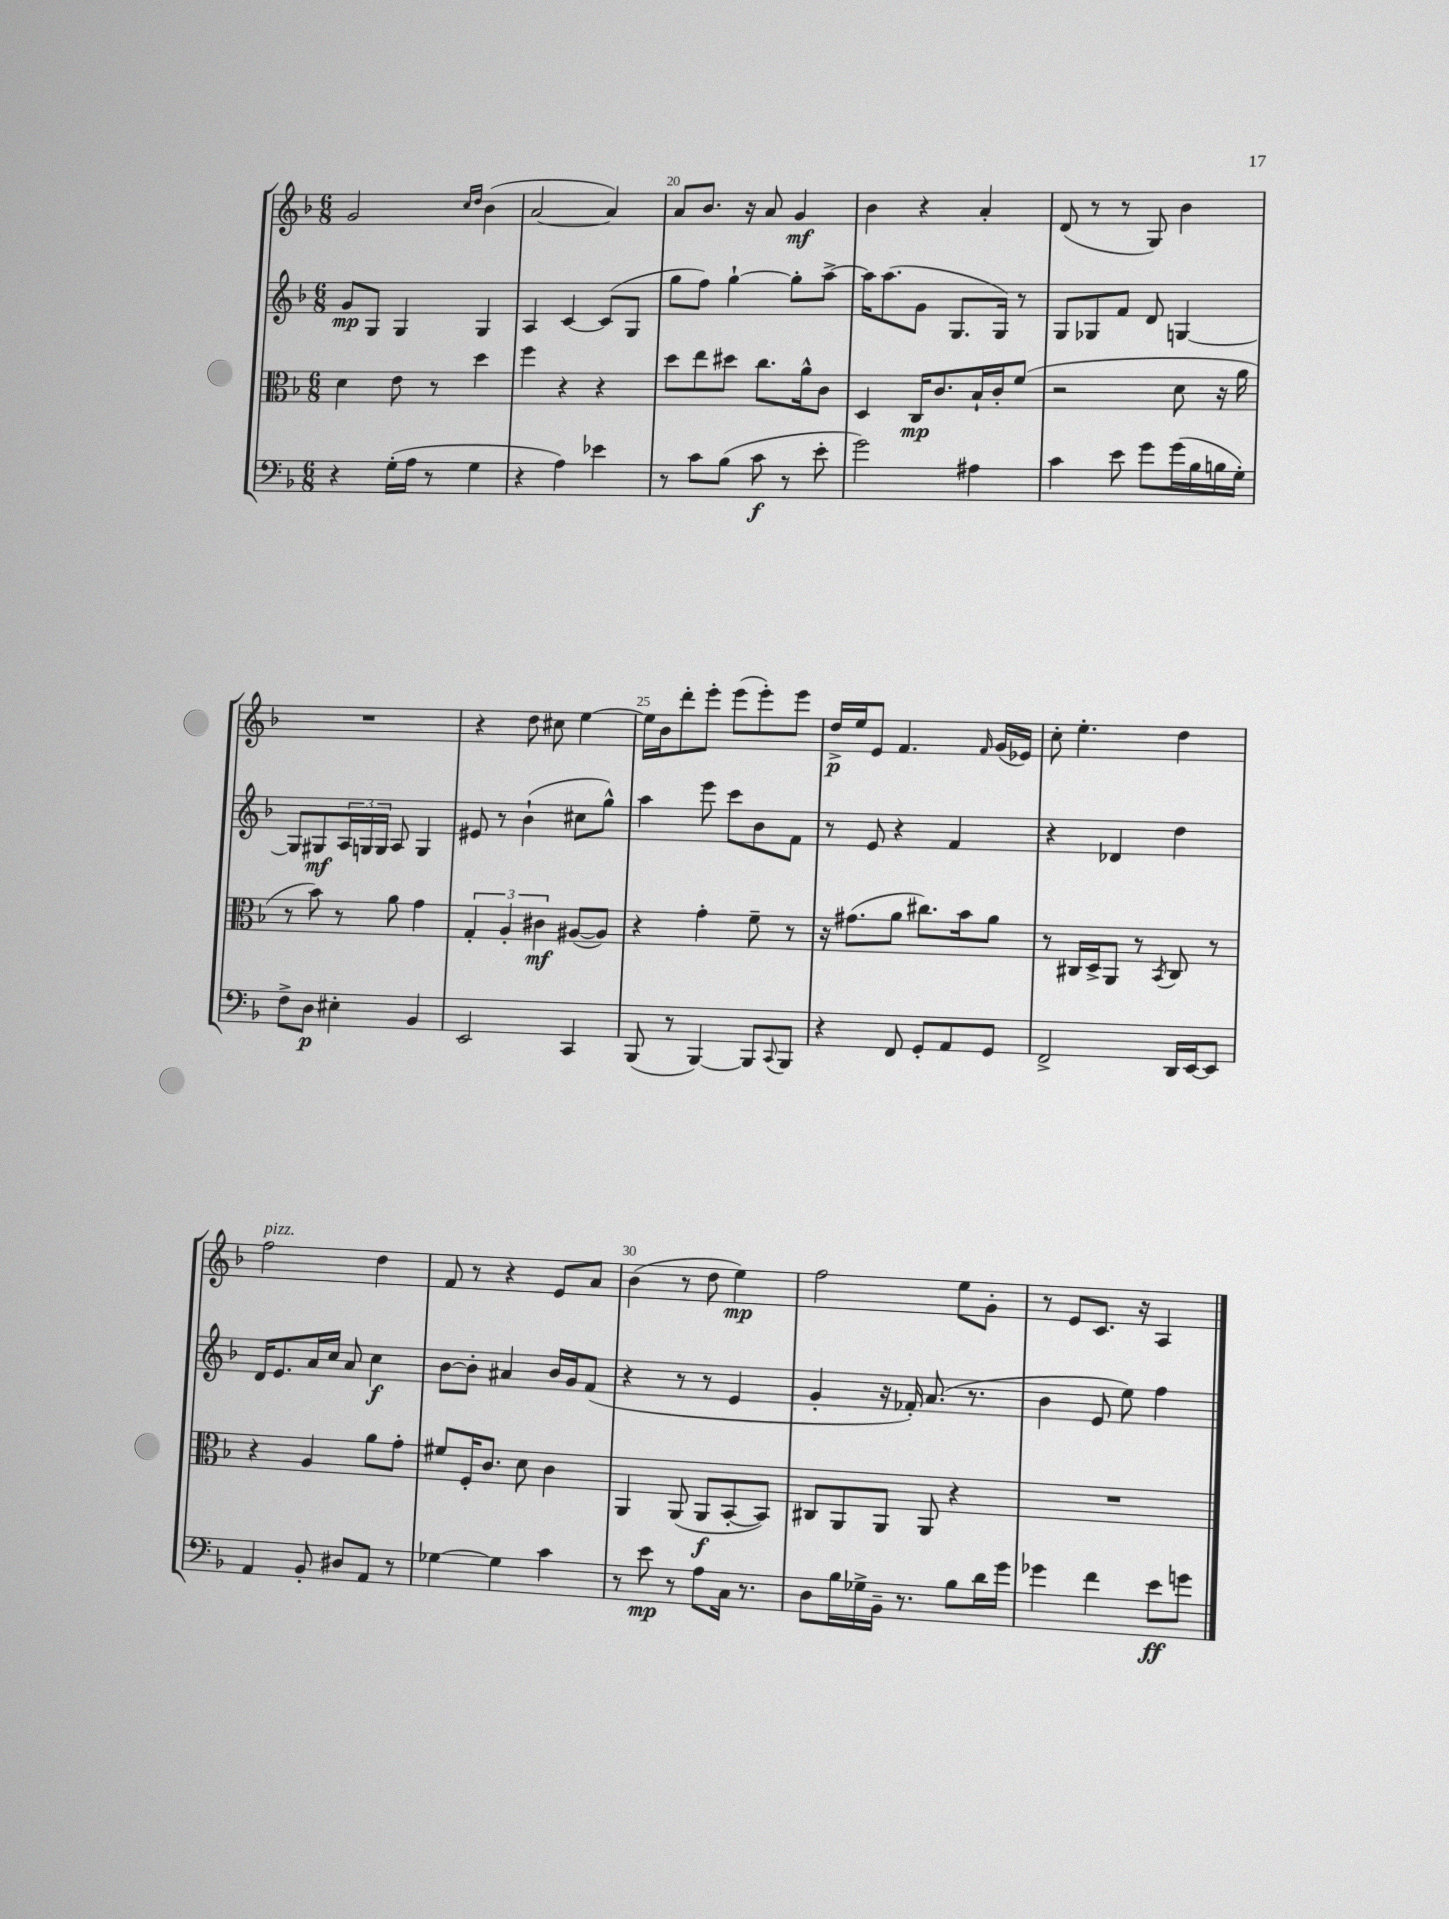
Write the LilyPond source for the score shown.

<<
\new StaffGroup <<
\new Staff = "s0" {
    \clef treble \key f \major \numericTimeSignature \time 6/8
    g'2 \grace { c''16 d''16 } bes'4( |
    a'2~ a'4) |
    a'8 bes'8. r16 a'8 g'4\mf |
    bes'4 r4 a'4-. |
    d'8( r8 r8 g8) bes'4 |
    R2. |
    r4 d''8 cis''8 e''4~ |
    e''16 bes'16 d'''8-. e'''8-. e'''8( e'''8-.) e'''8 |
    d''16->\p e''16 e'8 f'4. \grace { f'16 } g'16( ees'16) |
    c''8-. e''4.-. d''4 |
    f''2^\markup { \italic "pizz." } d''4 |
    f'8 r8 r4 e'8 a'8 |
    bes'4( r8 d''8 e''4\mp) |
    f''2 e''8 g'8-. |
    r8 e'8 c'8. r16 a4 \bar "|." |
}
\new Staff = "s1" {
    \clef treble \key f \major \numericTimeSignature \time 6/8
    g'8\mp g8 g4 g4 |
    a4 c'4~ c'8( g8 |
    g''8 f''8) g''4~-! g''8-. a''8~-> |
    a''16 a''8.( g'8 g8. g16) r8 |
    g8 ges8 f'8 d'8 g4~ |
    g8 gis8\mf \tuplet 3/2 { a16 g16 g16 } a8 g4 |
    eis'8 r8 bes'4-!( cis''8 g''8-^) |
    a''4 e'''8 c'''8 bes'8 f'8 |
    r8 e'8 r4 f'4 |
    r4 des'4 d''4 |
    d'16 e'8. a'16 c''16 a'8 c''4\f |
    bes'8~ bes'8-. ais'4 bes'16 g'16 f'8( |
    r4 r8 r8 e'4 |
    g'4-. r16 fes'16-.) a'8.( r8. |
    bes'4 e'8 e''8) f''4 \bar "|." |
}
\new Staff = "s2" {
    \clef alto \key f \major \numericTimeSignature \time 6/8
    d'4 e'8 r8 d''4 |
    f''4 r4 r4 |
    d''8 e''8 dis''8 c''8. a'16-^ c'8 |
    d4 c16\mp c'8. bes16-! c'16-. f'8( |
    r2 d'8 r16 a'16 |
    r8 bes'8) r8 a'8 g'4 |
    \tuplet 3/2 { g4-. a4-. cis'4\mf } ais8~( ais8) |
    r4 g'4-. f'8-- r8 |
    r16 gis'8.( a'8 cis''8.) bes'16 a'8 |
    r8 cis16 d16-> a,8 r8 \acciaccatura { bes,8 } cis8 r8 |
    r4 a4 a'8 g'8-. |
    fis'8 f16-. c'8. d'8 c'4 |
    a,4 a,8( a,8\f bes,8~-. bes,8) |
    cis8 a,8 a,8 a,8 r4 |
    R2. \bar "|." |
}
\new Staff = "s3" {
    \clef bass \key f \major \numericTimeSignature \time 6/8
    r4 g16-.( a16 r8 g4 |
    r4 a4) ees'4 |
    r8 c'8 bes8( c'8\f r8 e'8-. |
    g'2) ais4 |
    c'4 e'8 g'8 g'16( bes16 b16 g16-.) |
    f8-> d8\p eis4-. bes,4 |
    e,2 c,4 |
    bes,,8( r8 bes,,4~) bes,,8 \appoggiatura { c,8 } bes,,8 |
    r4 f,8 g,8-. a,8 g,8 |
    f,2-> d,16 e,16~ e,8 |
    a,4 bes,8-. dis8 a,8 r8 |
    ges4~ ges4 c'4 |
    r8 e'8\mp r8 a8 c16 r8. |
    d8 bes16 ges16-> bes,16-- r8. bes8 d'16 g'16 |
    ges'4 f'4 e'8\ff g'8 \bar "|." |
}
>>
>>
\layout { \context { \Score currentBarNumber = #18 \override BarNumber.break-visibility = ##(#f #t #t) barNumberVisibility = #(every-nth-bar-number-visible 5) } }
